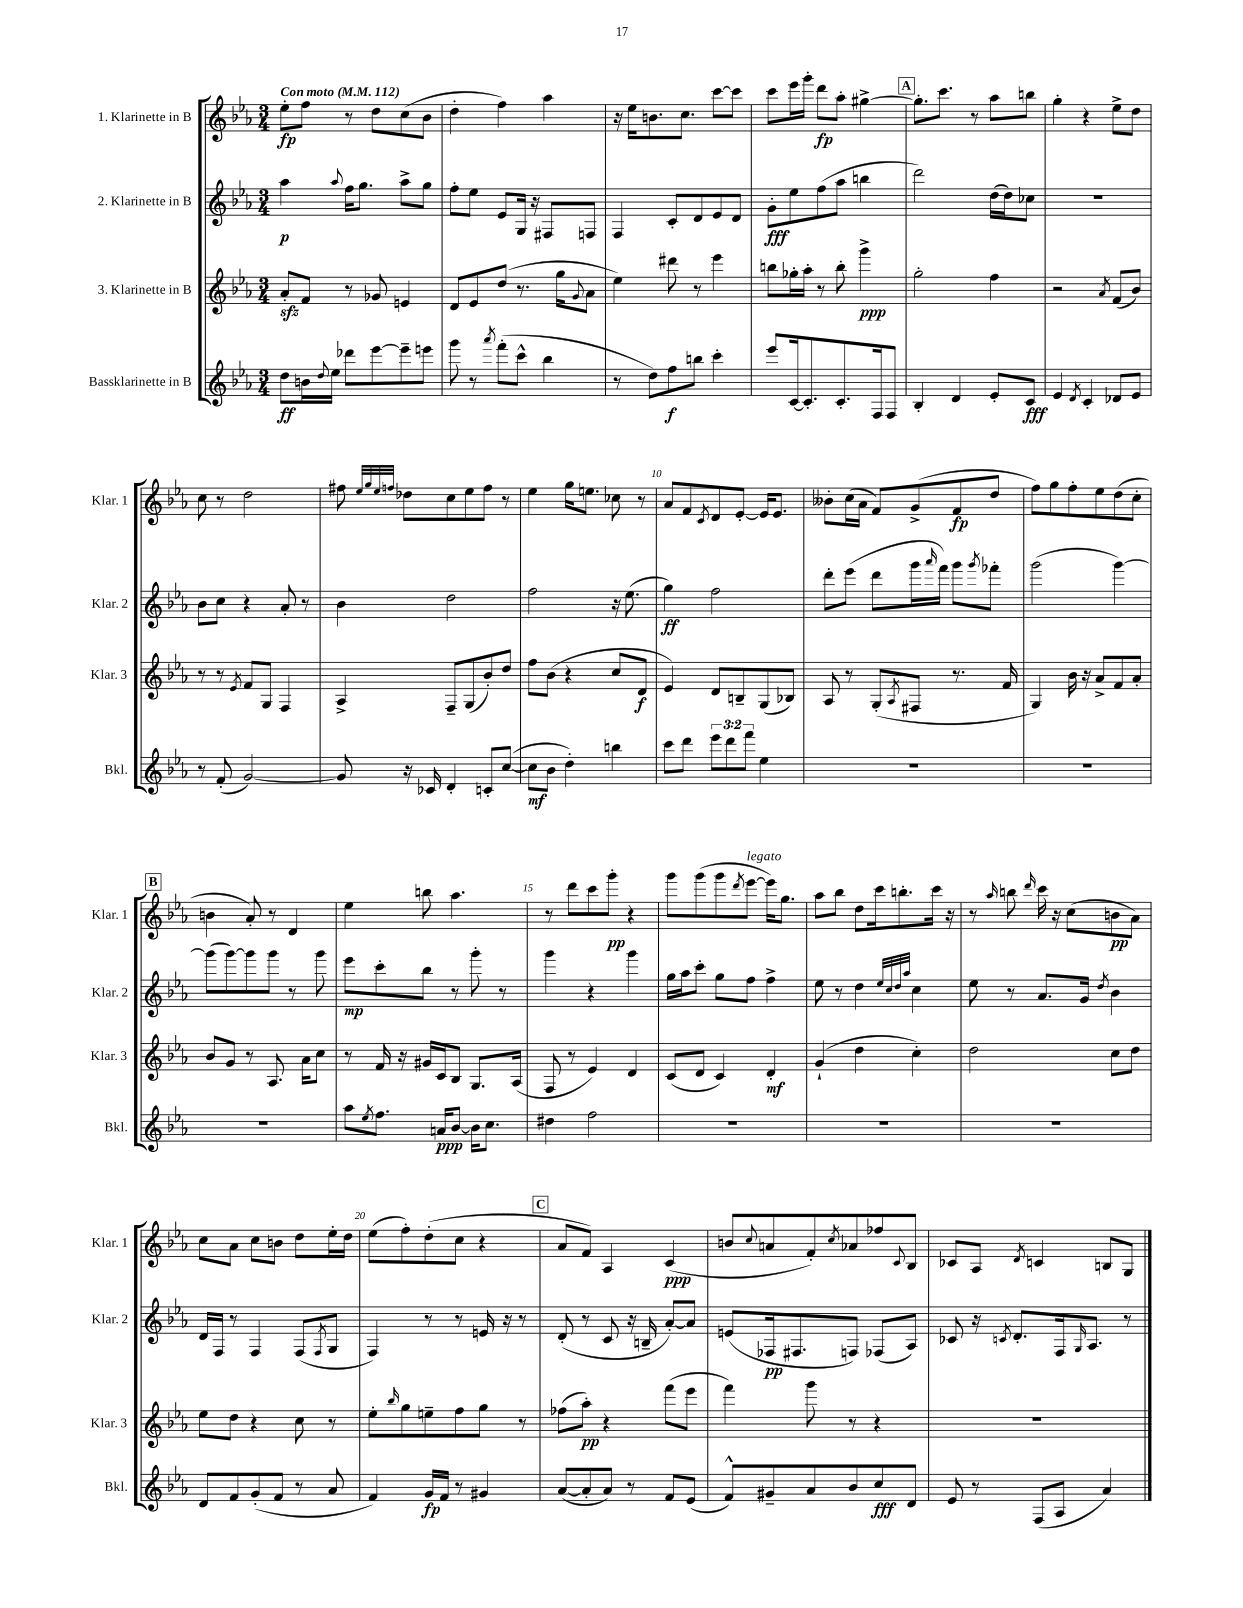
<<
\new StaffGroup <<
\new Staff = "s0" \with { instrumentName = "1. Klarinette in B" shortInstrumentName = "Klar. 1" } {
    \clef treble \key ees \major \numericTimeSignature \time 3/4 \tempo "Con moto" 4 = 112
    ees''8-.\fp f''8 r8 d''8 c''8( bes'8 |
    d''4-. f''4) aes''4 |
    r16 ees''16 b'8. c''8. c'''8~ c'''8 |
    c'''8 ees'''16 g'''16-. d'''8\fp aes''8-. gis''4~-> |
    \mark \markup { \box "A" } gis''8.-. c'''8. r8 aes''8 b''8 |
    g''4-. r4 ees''8-> d''8 |
    c''8 r8 d''2 |
    fis''8 \grace { ees''32 g''32 ees''32 f''32 } des''8 c''8 ees''8 f''8 r8 |
    ees''4 g''16 e''8. ces''8 r8 |
    aes'8 f'8 \acciaccatura { c'8 } d'8 ees'8~-. ees'16 ees'8. |
    beses'8-. c''16( aes'16 f'8) g'8->( f'8\fp d''8 |
    f''8) g''8 f''8-. ees''8 d''8( c''8-. |
    \mark \markup { \box "B" } b'4 aes'8-.) r8 d'4 |
    ees''4 b''8 aes''4. |
    r8 d'''8 c'''8 g'''8-.\pp r4 |
    g'''8 g'''8( g'''8 \acciaccatura { d'''8 } ees'''8~^\markup { \italic "legato" } ees'''16) g''8. |
    aes''8 bes''8 d''8 c'''16 b''8.-. c'''16 r16 |
    r8 \grace { aes''16 } b''8 \grace { d'''16 } c'''16 r16 c''8( b'8\pp aes'8) |
    c''8 aes'8 c''8 b'8 d''8 ees''16-. d''16 |
    ees''8( f''8-.) d''8-.( c''8 r4 |
    \mark \markup { \box "C" } aes'8 f'8) aes4 c'4\ppp( |
    b'8 \appoggiatura { c''8 } a'8 f'8-.) \acciaccatura { c''8 } aes'8 fes''8 \appoggiatura { c'8 } bes8 |
    ces'8 aes8 \acciaccatura { d'8 } c'4 b8 g8 \bar "|." |
}
\new Staff = "s1" \with { instrumentName = "2. Klarinette in B" shortInstrumentName = "Klar. 2" } {
    \clef treble \key ees \major \numericTimeSignature \time 3/4
    aes''4\p \appoggiatura { aes''8 } f''16 g''8. aes''8-> g''8 |
    f''8-. ees''8 ees'8 g16 r16 fis8 f8 |
    f4 c'8-. d'8 ees'8 d'8 |
    g'8-.\fff ees''8 f''8( aes''8 b''4 |
    \mark \markup { \box "A" } d'''2) d''16( d''16) ces''8 |
    R2. |
    bes'8 c''8 r4 aes'8-. r8 |
    bes'4 d''2 |
    f''2 r16 ees''8.( |
    g''4\ff) f''2 |
    d'''8-. ees'''8( d'''8 g'''16 \grace { aes'''16 } f'''16) g'''8 \acciaccatura { g'''8 } fes'''8-. |
    g'''2( g'''4~) |
    \mark \markup { \box "B" } g'''8( g'''8~) g'''8 g'''8 r8 g'''8 |
    ees'''8\mp c'''8-. bes''8 r8 g'''8-. r8 |
    g'''4 r4 g'''4 |
    g''16 aes''16 c'''8-. g''8 f''8 f''4-> |
    ees''8 r8 d''4 \grace { ees''32 c''32 d''32 aes''32 } c''4 |
    ees''8 r8 aes'8. g'16 \acciaccatura { d''8 } bes'4 |
    d'16 f16 r8 f4 f8( \acciaccatura { f8 } g8 |
    f4) r8 r8 e'16 r16 r8 |
    \mark \markup { \box "C" } d'8-.( r8 c'8 r16 b16-- aes'8~-.) aes'8 |
    e'8( fes16\pp fis8. f8) fes8( aes8) |
    ces'8 r16 \acciaccatura { c'8 } d'8.-. f16 \grace { g16 } aes8. r8 \bar "|." |
}
\new Staff = "s2" \with { instrumentName = "3. Klarinette in B" shortInstrumentName = "Klar. 3" } {
    \clef treble \key ees \major \numericTimeSignature \time 3/4
    aes'8-.\sfz f'8 r8 ges'8 e'4 |
    d'8 ees'8 d''8( r8. g''16 \appoggiatura { g'8 } aes'8 |
    ees''4) dis'''8 r8 ees'''4 |
    b''8 ges''16-. aes''16-. r8 b''8-. g'''4->\ppp |
    \mark \markup { \box "A" } g''2-. f''4 |
    r2 \acciaccatura { aes'8 } f'8( bes'8) |
    r8 r8 \acciaccatura { ees'8 } f'8 g8 f4 |
    aes4-> f8-- g8( bes'8-.) d''8 |
    f''8 bes'8( r4 c''8 d'8\f |
    ees'4) d'8 b8-- g8( bes8) |
    aes8 r8 g8-.( \acciaccatura { aes8 } fis8 r8. f'16 |
    g4) bes'16 r16 aes'8-> f'8 aes'8-. |
    \mark \markup { \box "B" } bes'8 g'8 r8 aes8. aes'16 c''8 |
    r8 f'16 r16 gis'16 c'16 bes8 g8. aes16( |
    f8 r8 ees'4) d'4 |
    c'8( d'8 c'4) d'4-.\mf |
    g'4-!( d''4 c''4-.) |
    d''2 c''8 d''8 |
    ees''8 d''8 r4 c''8 r8 |
    ees''8-. \grace { bes''16 } g''8 e''8-- f''8 g''8 r8 |
    \mark \markup { \box "C" } fes''8( aes''8-.\pp) r4 f'''8( ees'''8 |
    f'''4) g'''8 r8 r4 |
    R2. \bar "|." |
}
\new Staff = "s3" \with { instrumentName = "Bassklarinette in B" shortInstrumentName = "Bkl." } {
    \clef treble \key ees \major \numericTimeSignature \time 3/4 \override Staff.TupletNumber.text = #tuplet-number::calc-fraction-text
    d''8\ff b'16 \appoggiatura { d''8 } ees''16 des'''8 ees'''8~ ees'''8-- e'''8 |
    g'''8 r8 \acciaccatura { aes'''8 } f'''8-.( c'''8-^ bes''4 |
    r8 d''8) f''8\f b''8 c'''4-. |
    ees'''8 c'16~ c'8.-. c'8.-. f16 f8 |
    \mark \markup { \box "A" } bes4-. d'4 ees'8-. c'8\fff |
    ees'4 \acciaccatura { d'8 } c'4-. des'8 ees'8 |
    r8 f'8-.( g'2~) |
    g'8 r16 ces'16 d'4-. c'8-. c''8~( |
    c''8\mf bes'8 d''4-.) b''4 |
    c'''8 d'''8 \tuplet 3/2 { ees'''8 d'''8 f'''8 } ees''4 |
    R2. |
    R2. |
    \mark \markup { \box "B" } R2. |
    aes''8 \acciaccatura { ees''8 } f''8. a'16\ppp bes'8~ bes'16 c''8. |
    dis''4 f''2 |
    R2. |
    R2. |
    R2. |
    d'8 f'8 g'8-.( f'8 r8 aes'8 |
    f'4) g'16\fp f'16 r8 gis'4 |
    \mark \markup { \box "C" } aes'8~( aes'8-. aes'8) r8 f'8 ees'8( |
    f'8-^) gis'8-- aes'8 bes'8 c''8\fff d'8 |
    ees'8 r8 f8( aes8 aes'4) \bar "|." |
}
>>
>>
\layout { \context { \Score \override BarNumber.break-visibility = ##(#f #t #t) barNumberVisibility = #(every-nth-bar-number-visible 5) } }
